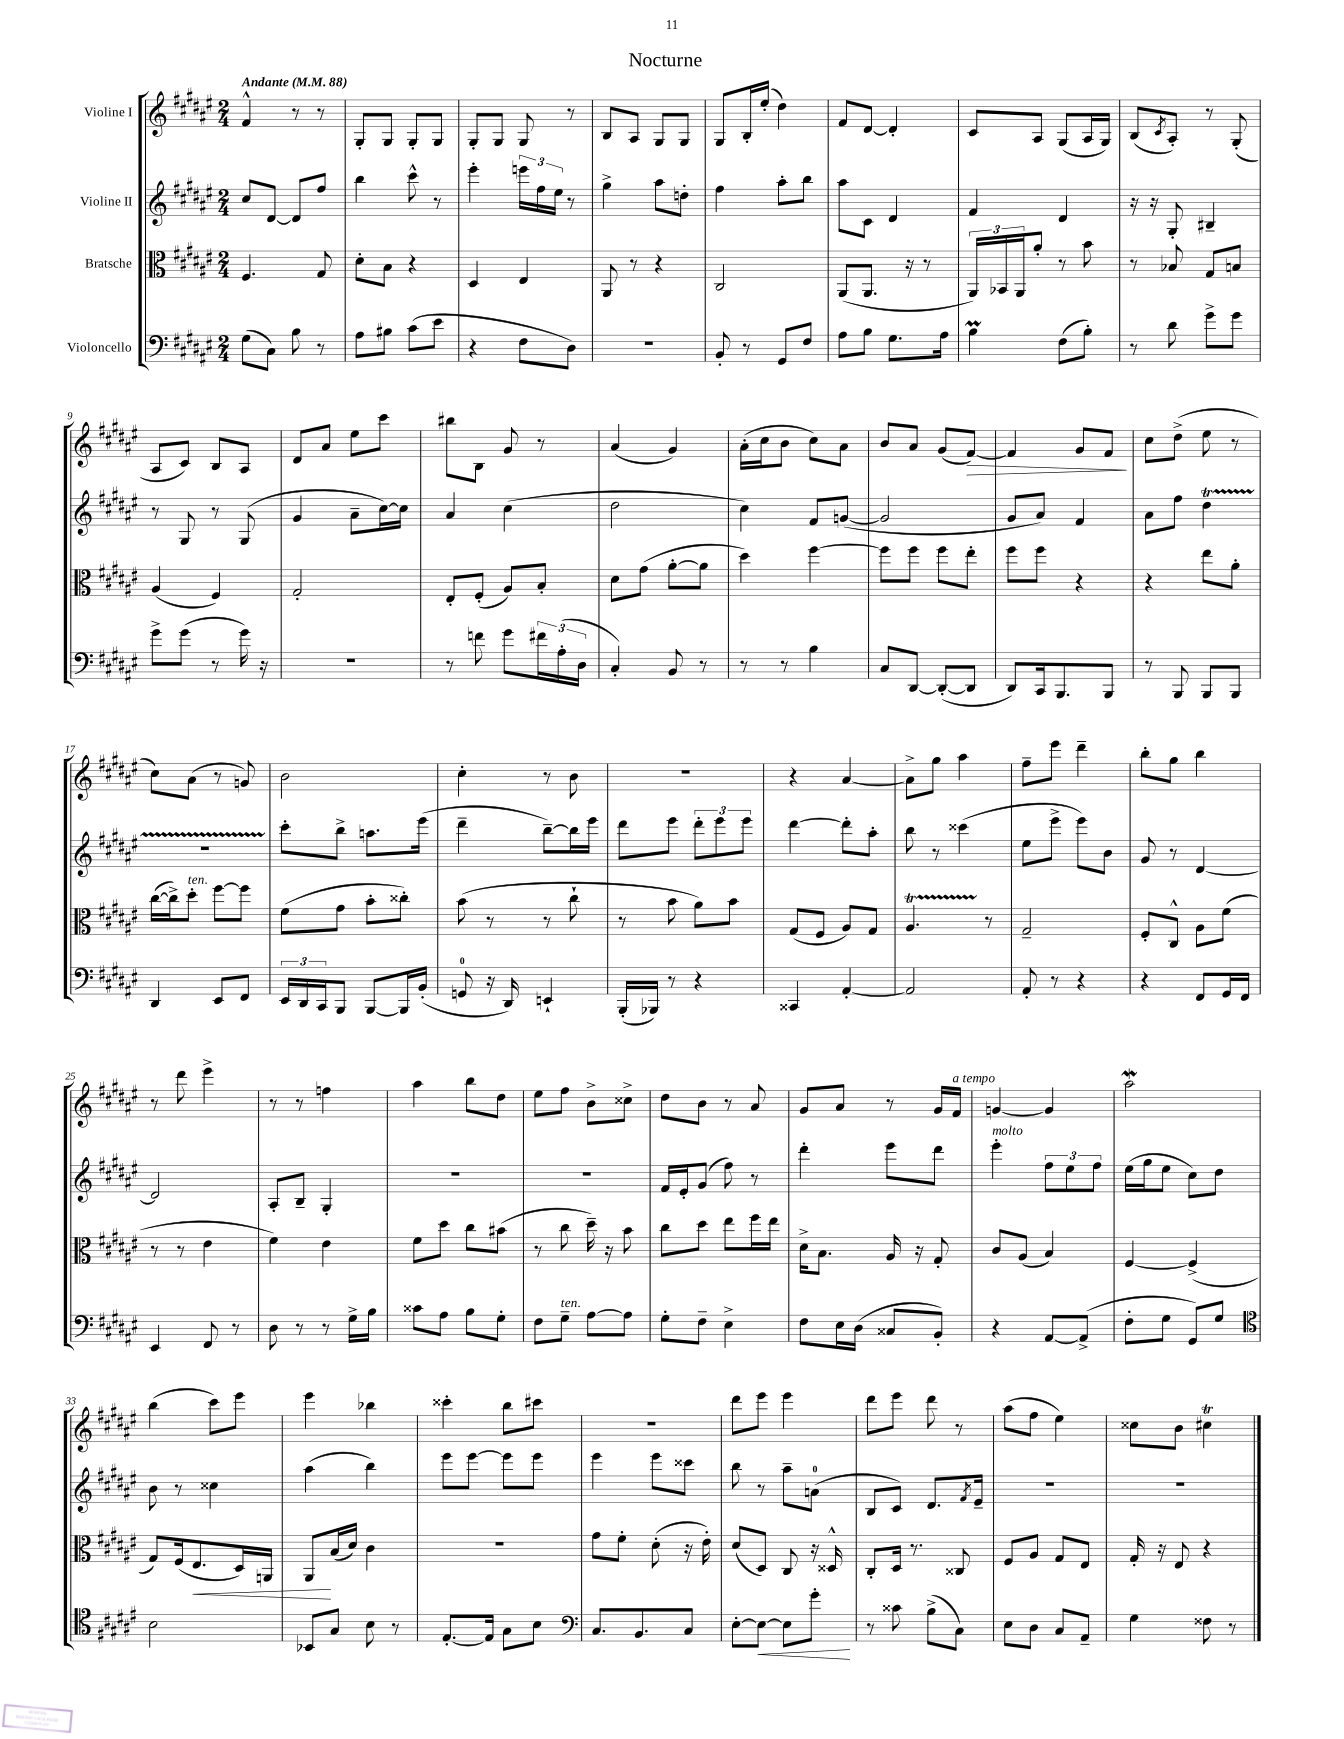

**kern	**dynam	**kern	**dynam	**kern	**kern	**dynam
*part4	*part4	*part3	*part3	*part2	*part1	*part1
*staff4	*staff4	*staff3	*staff3	*staff2	*staff1	*staff1
*I"Violoncello	*	*I"Bratsche	*	*I"Violine II	*I"Violine I	*
*clefF4	*	*clefC3	*	*clefG2	*clefG2	*
*k[f#c#g#d#a#e#]	*	*k[f#c#g#d#a#e#]	*	*k[f#c#g#d#a#e#]	*k[f#c#g#d#a#e#]	*
*M2/4	*	*M2/4	*	*M2/4	*M2/4	*
*MM88	*	*MM88	*	*MM88	*MM88	*
=1	=1	=1	=1	=1	=1	=1
!	!	!	!	!	!LO:TX:a:B:t=Andante	!
(8G#\L	.	4.F#/	.	8cc#/L	4f#^^/	.
8C#\J)	.	.	.	[8d#/J	.	.
8B\	.	.	.	8d#/L]	8r	.
8r	.	8G#/	.	8ff#/J	8r	.
=2	=2	=2	=2	=2	=2	=2
8A#\L	.	8d#'\L	.	4bb\	8G#'/L	.
8B#X\J	.	8B\J	.	.	8G#/J	.
(8c#\L	.	4r	.	8ccc#^^\	8G#'/L	.
8e#\J	.	.	.	8r	8G#/J	.
=3	=3	=3	=3	=3	=3	=3
4r	.	4D#/	.	4eee#'\	8G#'/L	.
.	.	.	.	.	8G#/J	.
8F#\L	.	4E#/	.	24eeen\LL	8G#/	.
.	.	.	.	24ff#\	.	.
.	.	.	.	24ee#\JJ	.	.
8D#\J)	.	.	.	8r	8r	.
=4	=4	=4	=4	=4	=4	=4
2r	.	8AA#/	.	4gg#^\	8B/L	.
.	.	8r	.	.	8A#/J	.
.	.	4r	.	8aa#\L	8G#/L	.
.	.	.	.	8ddn'\J	8G#/J	.
=5	=5	=5	=5	=5	=5	=5
8BB'/	.	2C#/	.	4ff#\	8G#/L	.
8r	.	.	.	.	16B'/L	.
.	.	.	.	.	(16ee#'/JJ	.
8GG#/L	.	.	.	8aa#'\L	4dd#\)	.
8F#/J	.	.	.	8bb\J	.	.
=6	=6	=6	=6	=6	=6	=6
8A#\L	.	(8AA#/L	.	8aa#\L	8f#/L	.
8B\J	.	8.AA#/J	.	8c#\J	[8d#/J	.
8.G#\L	.	.	.	4d#/	4d#'/]	.
.	.	16r	.	.	.	.
.	.	8r	.	.	.	.
16A#\Jk	.	.	.	.	.	.
=7	=7	=7	=7	=7	=7	=7
4BM\	.	24AA#/LL)	.	4f#/	8c#/L	.
.	.	24BB-X/	.	.	.	.
.	.	24AA#/J	.	.	.	.
.	.	8a#'/J	.	.	8A#/J	.
(8F#\L	.	8r	.	4d#/	(8G#/L	.
8B'\J)	.	8b\	.	.	16A#/L	.
.	.	.	.	.	16G#/JJ)	.
=8	=8	=8	=8	=8	=8	=8
8r	.	8r	.	16r	(8B/L	.
.	.	.	.	16r	.	.
.	.	.	.	.	8qc#/	.
8d#\	.	8B-X/	.	8G#'/	8A#'/J)	.
8g#^\L	.	8G#/L	.	4B#X~/	8r	.
8g#\J	.	8Bn/J	.	.	(8G#'/	.
!!LO:LB:g=z
=9	=9	=9	=9	=9	=9	=9
8g#^\L	.	(4A#/	.	8r	8A#/L	.
(8g#\J	.	.	.	8G#/	8c#/J)	.
8r	.	4F#/)	.	8r	8B/L	.
16g#\)	.	.	.	(8G#/	8A#/J	.
16r	.	.	.	.	.	.
=10	=10	=10	=10	=10	=10	=10
2r	.	2G#'/	.	4g#/	8d#/L	.
.	.	.	.	.	8a#/J	.
.	.	.	.	8a#~\L	8ee#\L	.
.	.	.	.	[16cc#\L)	8ccc#\J	.
.	.	.	.	16cc#\JJ]	.	.
=11	=11	=11	=11	=11	=11	=11
8r	.	8E#'/L	.	4a#/	8bb#X\L	.
8fn\	.	(8F#'/J	.	.	8B\J	.
8g#\L	.	8A#/L)	.	(4cc#\	8g#/	.
24f#X\L	.	8B'/J	.	.	8r	.
(24A#'\	.	.	.	.	.	.
24D#\JJ	.	.	.	.	.	.
=12	=12	=12	=12	=12	=12	=12
4C#'/)	.	8d#\L	.	2dd#\	(4a#/	.
.	.	(8g#\J	.	.	.	.
8BB/	.	[8a#'\L	.	.	4g#/)	.
8r	.	8a#\J]	.	.	.	.
=13	=13	=13	=13	=13	=13	=13
8r	.	4dd#\)	.	4cc#\)	(16a#'\LL	.
.	.	.	.	.	16cc#\J	.
8r	.	.	.	.	8b\J	.
4B\	.	[4ff#\	.	8f#/L	8cc#\L)	.
.	.	.	.	([8gn/J	8a#\J	.
=14	=14	=14	=14	=14	=14	=14
8C#/L	.	8ff#\L]	.	2g/]	8b/L	.
[8DD#/J	.	8ff#\J	.	.	8a#/J	.
(8DD#'/L_	.	8ff#\L	.	.	(8g#/L	.
!	!	!	!	!	!	!LO:HP:b
8DD#/J]	.	8ee#'\J	.	.	[8f#/J)	>
=15	=15	=15	=15	=15	=15	=15
8DD#/L)	.	8ff#\L	.	8g#/L	4f#/]	.
16CC#/k	.	8ff#\J	.	8a#/J)	.	.
8.BBB/	.	.	.	.	.	.
.	.	4r	.	4f#/	8g#/L	.
8BBB/J	.	.	.	.	8f#/J	.
.	.	.	.	.	.	]
=16	=16	=16	=16	=16	=16	=16
8r	.	4r	.	8a#\L	8cc#\L	.
8BBB/	.	.	.	8ff#\J	(8dd#^\J	.
8BBB/L	.	8ee#\L	.	4dd#T\	8ee#\	.
8BBB/J	.	8a#'\J	.	.	8r	.
!!LO:LB:g=z
=17	=17	=17	=17	=17	=17	=17
4DD#/	.	([16cc#\LL	.	2r	8cc#\L)	.
.	.	16cc#^\J])	.	.	.	.
!	!	!LO:TX:a:i:t=ten.	!	!	!	!
.	.	8dd#'\J	.	.	(8a#\J	.
8EE#/L	.	[8ff#\L	.	.	8r	.
8FF#/J	.	8ff#\J]	.	.	8gn/)	.
=18	=18	=18	=18	=18	=18	=18
24EE#/LL	.	(8f#\L	.	8ccc#'\L	2b\	.
24DD#/	.	.	.	.	.	.
24CC#/J	.	.	.	.	.	.
8BBB/J	.	8g#\J	.	8bb^\J	.	.
[8BBB/L	.	8b'\L	.	8.aan\L	.	.
16BBB/L]	.	8cc##X'\J)	.	.	.	.
(16BB'/JJ	.	.	.	(16eee#\Jk	.	.
=19	=19	=19	=19	=19	=19	=19
8GGn/	.	(8b\	.	4ddd#~\	4cc#'\	.
16r	.	8r	.	.	.	.
16DD#/)	.	.	.	.	.	.
4EEn`/	.	8r	.	[8bb~\L)	8r	.
.	.	8cc#`\	.	16bb\L]	8b\	.
.	.	.	.	16eee#\JJ	.	.
=20	=20	=20	=20	=20	=20	=20
(16BBB'/LL	.	8r	.	8ddd#\L	2r	.
16BBB-X/JJ)	.	.	.	.	.	.
8r	.	8b\	.	8eee#\J	.	.
4r	.	8a#\L)	.	12ddd#'\L	.	.
.	.	.	.	12eee#\	.	.
.	.	8b\J	.	.	.	.
.	.	.	.	12eee#\J	.	.
=21	=21	=21	=21	=21	=21	=21
4CC##X/	.	(8G#/L	.	[4ddd#\	4r	.
.	.	8F#/J	.	.	.	.
[4AA#'/	.	8A#/L)	.	8ddd#'\L]	[4a#/	.
.	.	8G#/J	.	8aa#'\J	.	.
=22	=22	=22	=22	=22	=22	=22
2AA#/]	.	4.A#t/	.	8bb\	8a#^\L]	.
.	.	.	.	8r	8gg#\J	.
.	.	.	.	(4ccc##X\	4aa#\	.
.	.	8r	.	.	.	.
=23	=23	=23	=23	=23	=23	=23
8AA#'/	.	2G#~/	.	8ee#\L	8ff#~\L	.
8r	.	.	.	8eee#^\J	8eee#\J	.
4r	.	.	.	8eee#\L)	4ddd#~\	.
.	.	.	.	8b\J	.	.
=24	=24	=24	=24	=24	=24	=24
4r	.	8F#'/L	.	8g#/	8bb'\L	.
.	.	8C#^^/J	.	8r	8gg#\J	.
8FF#/L	.	8A#\L	.	[4d#/	4bb\	.
16GG#/L	.	(8f#\J	.	.	.	.
16FF#/JJ	.	.	.	.	.	.
!!LO:LB:g=z
=25	=25	=25	=25	=25	=25	=25
4EE#/	.	8r	.	2d#/]	8r	.
.	.	8r	.	.	8ddd#\	.
8FF#/	.	4e#\	.	.	4eee#^\	.
8r	.	.	.	.	.	.
=26	=26	=26	=26	=26	=26	=26
8D#\	.	4f#\)	.	8A#'/L	8r	.
8r	.	.	.	8B~/J	8r	.
8r	.	4e#\	.	4G#'/	4ffn\	.
16G#^\LL	.	.	.	.	.	.
16B\JJ	.	.	.	.	.	.
=27	=27	=27	=27	=27	=27	=27
8c##X\L	.	8f#\L	.	2r	4aa#\	.
8A#\J	.	8dd#\J	.	.	.	.
8B\L	.	8cc#\L	.	.	8bb\L	.
8G#'\J	.	(8b#X\J	.	.	8dd#\J	.
=28	=28	=28	=28	=28	=28	=28
8F#\L	.	8r	.	2r	8ee#\L	.
!LO:TX:a:i:t=ten.	!	!	!	!	!	!
8G#~\J	.	8cc#\	.	.	8ff#\J	.
[8A#\L	.	16dd#~\)	.	.	8b^\L	.
.	.	16r	.	.	.	.
8A#\J]	.	8b\	.	.	8cc##X^\J	.
=29	=29	=29	=29	=29	=29	=29
8G#'\L	.	8cc#\L	.	16f#/LL	8dd#\L	.
.	.	.	.	16e#'/J	.	.
8F#~\J	.	8dd#\J	.	(8g#/J	8b\J	.
4E#^\	.	8ee#\L	.	8ff#\)	8r	.
.	.	16ff#\L	.	8r	8a#/	.
.	.	16ee#\JJ	.	.	.	.
=30	=30	=30	=30	=30	=30	=30
8F#\L	.	16d#^\KL	.	4ddd#'\	8g#/L	.
.	.	8.B\J	.	.	.	.
16E#\L	.	.	.	.	8a#/J	.
(16D#\JJ	.	.	.	.	.	.
8C##X/L	.	16A#/	.	8eee#\L	8r	.
.	.	16r	.	.	.	.
8BB'/J)	.	8G#'/	.	8ddd#\J	16g#/LL	.
!	!	!	!	!	!LO:TX:a:i:t=a tempo	!
.	.	.	.	.	16f#/JJ	.
=31	=31	=31	=31	=31	=31	=31
!	!	!	!	!LO:TX:a:i:t=molto	!	!
4r	.	8c#/L	.	4eee#'\	[4gn/	.
.	.	(8A#/J	.	.	.	.
[8AA#/L	.	4B/)	.	12ff#\L	4g/]	.
.	.	.	.	12ee#\	.	.
(8AA#^/J]	.	.	.	.	.	.
.	.	.	.	12ff#\J	.	.
=32	=32	=32	=32	=32	=32	=32
8F#'\L	.	[4F#/	.	(16ee#\LL	2aa#W\	.
.	.	.	.	16gg#\J	.	.
8G#\J	.	.	.	8ee#\J	.	.
8GG#/L)	.	(4F#^/]	.	8cc#\L)	.	.
8G#/J	.	.	.	8dd#\J	.	.
!!LO:LB:g=z
=33	=33	=33	=33	=33	=33	=33
*clefC4	*	*	*	*	*	*
2B\	.	8G#/L)	.	8b\	(4bb\	.
.	.	(16F#/k	.	8r	.	.
!	!	!	!LO:HP:b	!	!	!
.	.	8.E#/	<	.	.	.
.	.	.	.	4cc##X\	8ccc#\L)	.
.	.	16D#/L)	.	.	8eee#\J	.
.	.	16AAn/JJ	.	.	.	.
=34	=34	=34	=34	=34	=34	=34
8BB-X/L	.	8AA#/L	.	(4aa#\	4eee#\	.
8G#/J	.	(16B/L	[	.	.	.
.	.	16d#/JJ)	.	.	.	.
8B\	.	4c#\	.	4bb\)	4bb-X\	.
8r	.	.	.	.	.	.
=35	=35	=35	=35	=35	=35	=35
[8.E#'/L	.	2r	.	8eee#\L	4ccc##X'\	.
.	.	.	.	[8eee#\J	.	.
16E#/Jk]	.	.	.	.	.	.
8G#\L	.	.	.	8eee#\L]	8bb\L	.
8B\J	.	.	.	8eee#\J	8ccc#X\J	.
=36	=36	=36	=36	=36	=36	=36
*clefF4	*	*	*	*	*	*
8.C#/L	.	8g#\L	.	4eee#\	2r	.
.	.	8f#'\J	.	.	.	.
8.BB/	.	.	.	.	.	.
.	.	(8d#'\	.	8eee#\L	.	.
8C#/J	.	16r	.	8ccc##X\J	.	.
.	.	16e#'\)	.	.	.	.
=37	=37	=37	=37	=37	=37	=37
[8E#'\L	.	(8d#/L	.	8bb\	8ddd#\L	.
!	!LO:HP:b	!	!	!	!	!
8E#\J_	<	8D#/J)	.	8r	8eee#\J	.
8E#\L]	.	8C#/	.	8aa#~\L	4eee#\	.
8g#'\J	.	16r	.	(8an\J	.	.
.	.	16D##X^^/	.	.	.	.
.	[	.	.	.	.	.
=38	=38	=38	=38	=38	=38	=38
8r	.	8C#'/L	.	8B/L	8ddd#\L	.
8c##X\	.	16D#/Jk	.	8c#/J)	8eee#\J	.
.	.	8.r	.	.	.	.
(8B^\L	.	.	.	8.d#/L	8ddd#\	.
8C#\J)	.	8C##X/	.	.	8r	.
.	.	.	.	8qf#/	.	.
.	.	.	.	16e#~/Jk	.	.
=39	=39	=39	=39	=39	=39	=39
8E#\L	.	8F#/L	.	2r	(8aa#\L	.
8D#\J	.	8A#/J	.	.	8ff#\J	.
8C#/L	.	8G#/L	.	.	4ee#\)	.
8AA#~/J	.	8E#/J	.	.	.	.
=40	=40	=40	=40	=40	=40	=40
4G#\	.	16G#'/	.	2r	8cc##X\L	.
.	.	16r	.	.	.	.
.	.	8E#/	.	.	8b\J	.
8F##X\	.	4r	.	.	4cc#XT\	.
8r	.	.	.	.	.	.
==	==	==	==	==	==	==
*-	*-	*-	*-	*-	*-	*-
